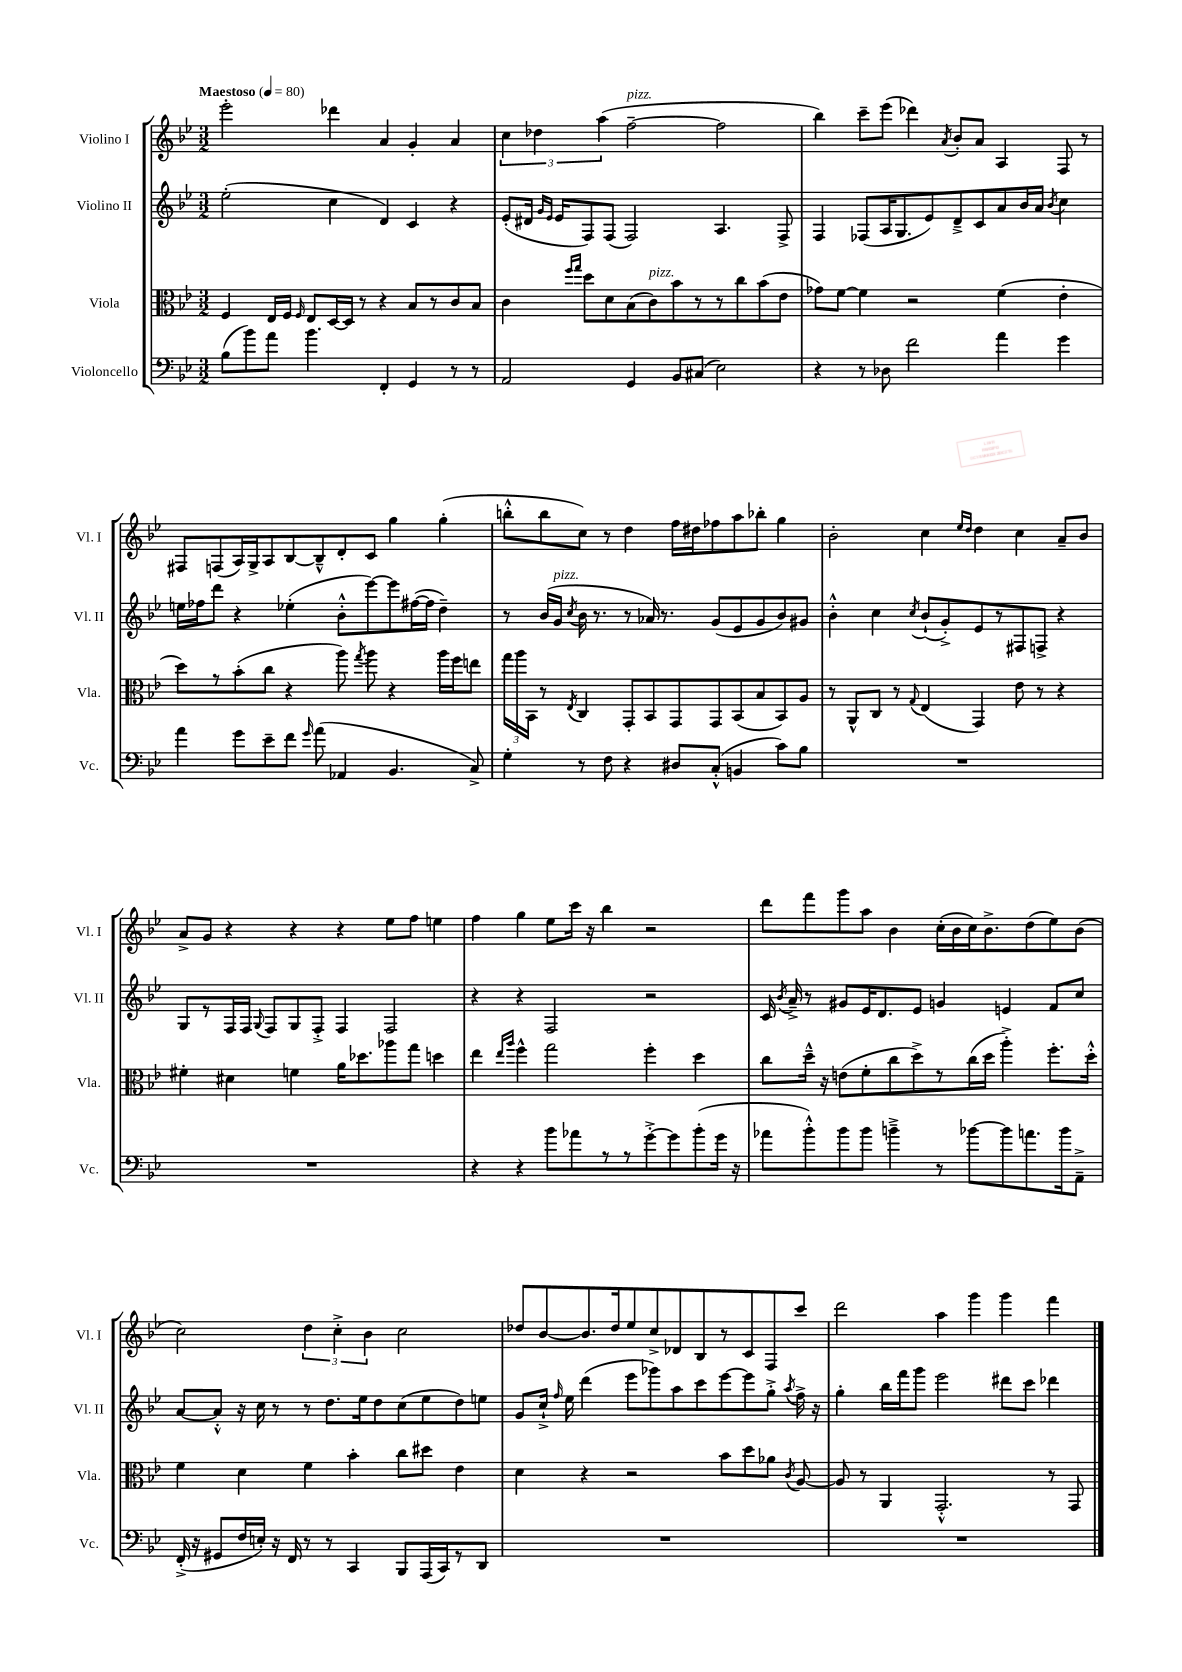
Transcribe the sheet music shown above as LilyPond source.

<<
\new StaffGroup <<
\new Staff = "s0" \with { instrumentName = "Violino I" shortInstrumentName = "Vl. I" } {
    \clef treble \key bes \major \numericTimeSignature \time 3/2 \tempo "Maestoso" 4 = 80
    \autoBeamOff ees'''2-. des'''4 a'4 g'4-. a'4 |
    \tuplet 3/2 { c''4 des''4 a''4( } f''2~--^\markup { \italic "pizz." } f''2 |
    bes''4) c'''8[-- ees'''8]( des'''4) \acciaccatura { a'8 } bes'8[-. a'8] a4 f8 r8 |
    fis8[ f8( a16) g16-> a8 bes8~ bes8---^ d'8-. c'8] g''4 g''4-.( |
    b''8[-.-^ b''8 c''8]) r8 d''4 f''16[ dis''16 fes''8 a''8 bes''8]-. g''4 |
    bes'2-. c''4 \grace { ees''16[ d''16] } d''4 c''4 a'8[-- bes'8] |
    a'8[-> g'8] r4 r4 r4 ees''8[ f''8] e''4 |
    f''4 g''4 ees''8[ c'''16] r16 bes''4 r2 |
    d'''8[ f'''8 g'''8 a''8] bes'4 c''16[-.( bes'16 c''16) bes'8.-> d''8( ees''8) bes'8]( |
    c''2) \tuplet 3/2 { d''4 c''4-.-> bes'4 } c''2 |
    des''8[ bes'8~ bes'8. des''16 ees''8 c''8-> des'8 bes8 r8 c'8 f8 c'''8] |
    d'''2 a''4 g'''4 g'''4 f'''4 \bar "|." |
}
\new Staff = "s1" \with { instrumentName = "Violino II" shortInstrumentName = "Vl. II" } {
    \clef treble \key bes \major \numericTimeSignature \time 3/2
    \autoBeamOff ees''2-.( c''4 d'4) c'4 r4 |
    ees'8[-.( dis'16] \grace { g'16[ ees'16] } ees'16[ f8) f8]( f2) a4. f8-> |
    f4 fes8[( a16 g8. ees'8) d'8---> c'8 a'8 bes'16 a'16] \acciaccatura { bes'8 } c''4 |
    e''16[ fes''16 d'''8] r4 ees''4-.( bes'8[-.-^ ees'''8~) ees'''8 fis''16~( fis''16] d''4--) |
    r8 bes'16[( g'16]^\markup { \italic "pizz." } \acciaccatura { c''8 } bes'16 r8. r8 aes'16) r8. g'8[( ees'8 g'8 bes'8) gis'8] |
    bes'4-.-^ c''4 \acciaccatura { c''8 } bes'8[-!( g'8-.->) ees'8 r8 fis8 f8]-> r4 |
    g8[ r8 f16 f16] \appoggiatura { g8 } f8[ g8 f8]-.-> f4 f2 |
    r4 r4 f2 r2 |
    c'16 \acciaccatura { bes'8 } a'16---> r8 gis'8[ ees'16 d'8. ees'8] g'4 e'4 f'8[ c''8] |
    a'8[~ a'8]-.-^ r16 c''16 r8 r8 d''8.[ ees''16 d''8 c''8( ees''8 d''8) e''8] |
    g'8[ c''16]-!-> \grace { f''16 } ees''16 d'''4( ees'''8[ ges'''8) a''8 c'''8 ees'''8~ ees'''8 g''8]-.-> \acciaccatura { a''8 } f''16-> r16 |
    g''4-. bes''16[ f'''16 g'''8] ees'''2 dis'''8[ c'''8] des'''4 \bar "|." |
}
\new Staff = "s2" \with { instrumentName = "Viola" shortInstrumentName = "Vla." } {
    \clef alto \key bes \major \numericTimeSignature \time 3/2
    \autoBeamOff f4 ees16[ f16] \grace { f16 } ees8[ d16~ d16] r8 r4 bes8[ r8 c'8 bes8] |
    c'4 \grace { f''16[ g''16] } d''8[ d'8 bes8( c'8^\markup { \italic "pizz." }) bes'8 r8 r8 c''8 bes'8( ees'8] |
    ges'8[) f'8]~ f'4 r2 f'4( ees'4-. |
    d''8[) r8 bes'8-.( c''8] r4 a''8) \acciaccatura { g''8 } a''8 r4 a''16[ f''16 e''8] |
    \tuplet 3/2 { g''16[ a''16 bes,16] } r8 \acciaccatura { ees8 } c4 g,8[-. bes,8 g,8 g,8 bes,8( bes8 bes,8) a8] |
    r8 a,8[-^ c8] r8 \appoggiatura { g8 } ees4( g,4) ees'8 r8 r4 |
    fis'4-. dis'4 f'4 a'16[ des''8. aes''8 g''8] d''4 |
    ees''4 \grace { ees''16[ a''16] } f''4-^ g''2 f''4-. d''4 |
    c''8[ d''16]---^ r16 e'8[( f'8-. c''8 d''8->) r8 c''16( d''16] a''4-.->) f''8.[-. d''16]-.-^ |
    f'4 d'4 f'4 bes'4-. c''8[ dis''8] ees'4 |
    d'4 r4 r2 bes'8[ d''8 aes'8] \acciaccatura { c'8 } a8~ |
    a8 r8 a,4 g,2.-.-^ r8 g,8 \bar "|." |
}
\new Staff = "s3" \with { instrumentName = "Violoncello" shortInstrumentName = "Vc." } {
    \clef bass \key bes \major \numericTimeSignature \time 3/2
    \autoBeamOff bes8[( bes'8) a'8] bes'4. f,4-. g,4 r8 r8 |
    a,2 g,4 bes,8[ cis8]( ees2) |
    r4 r8 des8 f'2 a'4 g'4 |
    a'4 g'8[ ees'8-- f'8] \grace { g'16 } a'8( aes,4 bes,4. c8->) |
    g4-. r8 f8 r4 dis8[ c8]-.-^( b,4 c'8[) bes8] |
    R1. |
    R1. |
    r4 r4 bes'8[ aes'8 r8 r8 g'8~-.-> g'8 bes'8-.( g'16] r16 |
    aes'8[ bes'8-.-^) bes'8 bes'8] b'4---> r8 bes'8[~ bes'8 a'8. bes'16 a,8]---> |
    f,16-.->( r16 gis,8[ f16 e16]-.) r16 f,16 r8 r8 c,4 bes,,8[ a,,16( c,16) r8 d,8] |
    R1. |
    R1. \bar "|." |
}
>>
>>
\layout { \context { \Score \remove "Bar_number_engraver" } }
